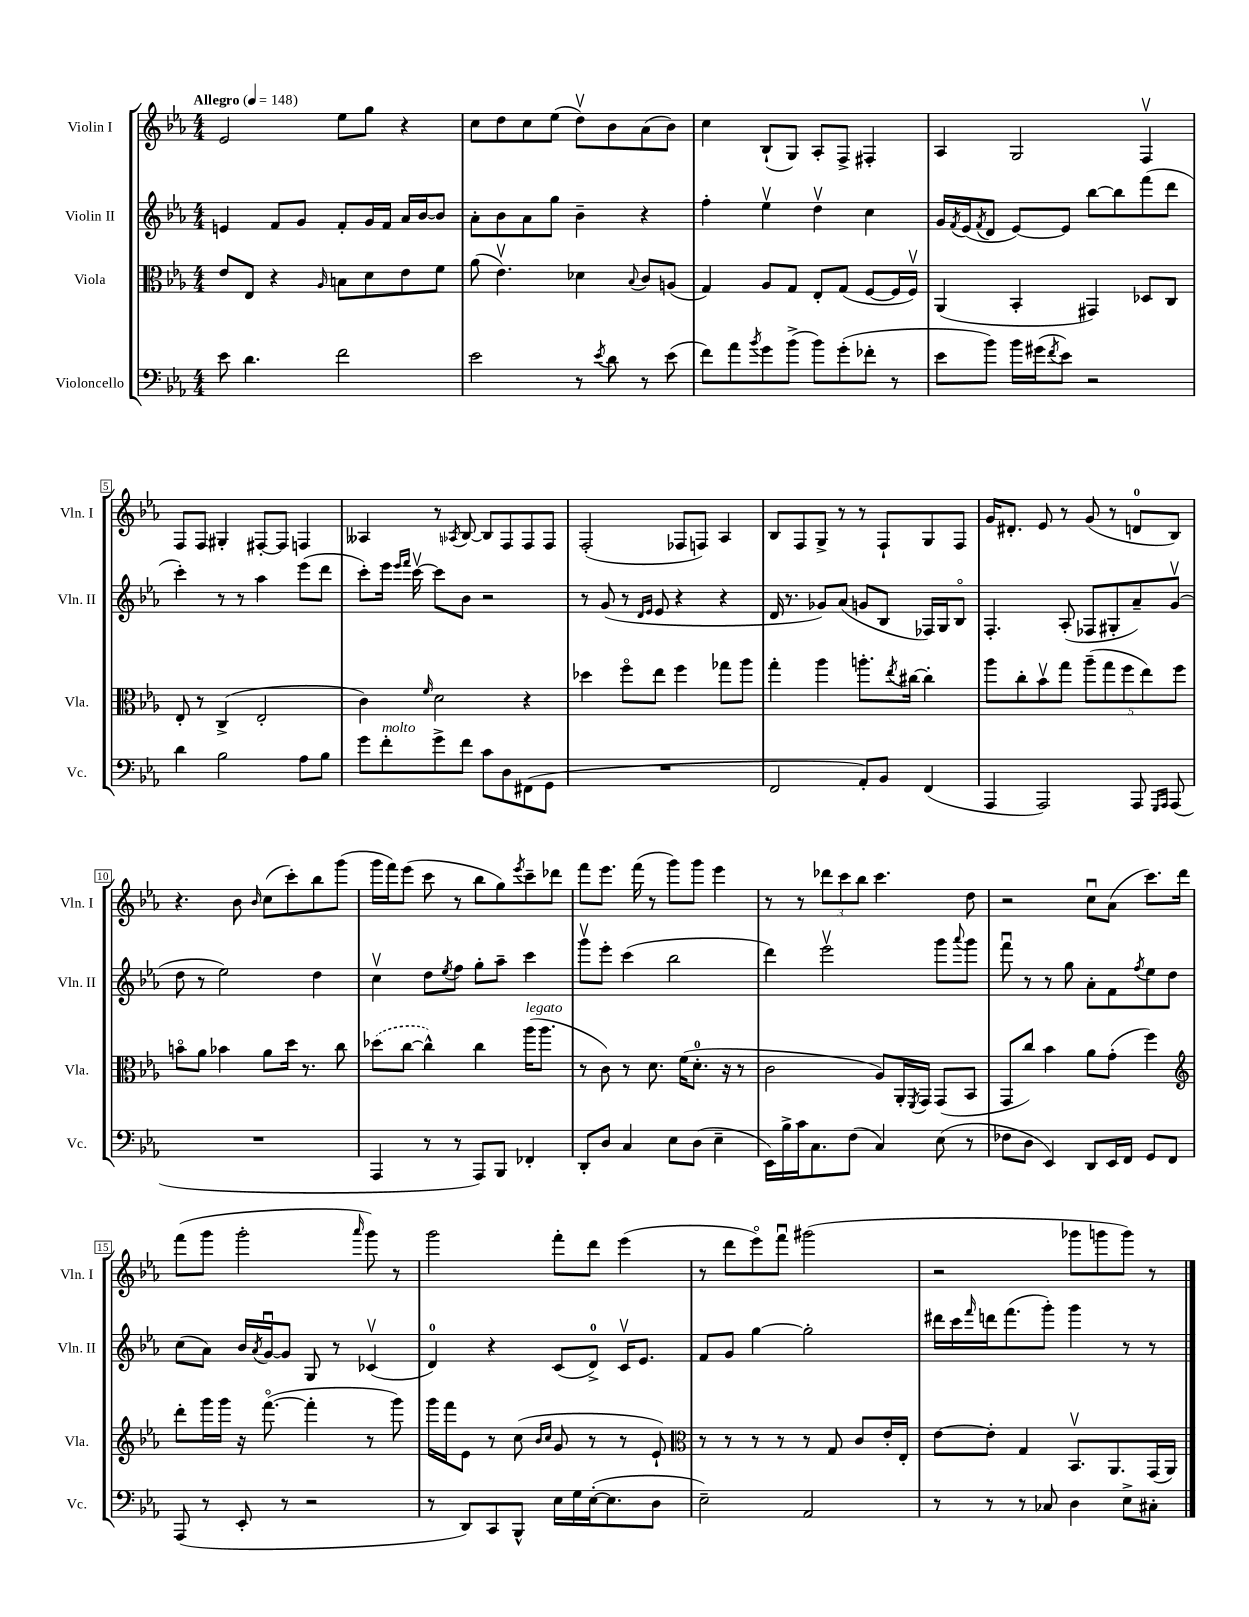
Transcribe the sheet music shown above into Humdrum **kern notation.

**kern	**kern	**kern	**kern
*staff4	*staff3	*staff2	*staff1
*clefF4	*clefC3	*clefG2	*clefG2
*k[b-e-a-]	*k[b-e-a-]	*k[b-e-a-]	*k[b-e-a-]
*M4/4	*M4/4	*M4/4	*M4/4
*MM148	*MM148	*MM148	*MM148
8e-	8e-	4e	2e-
4.d	8E-	.	.
.	4r	8f	.
.	.	8g	.
.	16qqA-	.	.
2f	8B	8f'	8ee-
.	8d	16g	8gg
.	.	16f	.
.	8e-	16a-	4r
.	.	[16b-	.
.	8f	8b-]	.
=	=	=	=
2e-	(8a-	8a-'	8cc
.	4.e-v)	8b-	8dd
.	.	8a-	8cc
.	.	8gg	(8ee-
8r	4d-	4b-~	8ddv)
8qe-	.	.	.
8d	.	.	8b-
.	8qqB-	.	.
8r	8c	4r	(8a-
(8e-	(8A	.	8b-)
=	=	=	=
8f)	4G)	4ff'	4cc
8a-	.	.	.
8qb-	.	.	.
8g	8A-	4ee-v	(8B-`
(8b-^	8G	.	8G)
8b-)	8E-'	4ddv	8A-'
(8g'	(8G	.	8F^
8f-'	[8F	4cc	4F#'
8r	16F]	.	.
.	16Fv)	.	.
=	=	=	=
8e-	(4AA-	16g	4A-
.	.	8qf	.
.	.	(16e-	.
.	.	8qf	.
8b-)	.	8d	.
16b-	4BB-'	[8e-)	2G
(16g#	.	.	.
8qf	.	.	.
8e-)	.	8e-]	.
2r	4GG#)	[8bb-	.
.	.	8bb-]	.
.	8D-	(8fff	4Fv
.	8C	8ddd	.
=	=	=	=
4d	8E-'	4ccc')	8F
.	8r	.	8F
2B-	(4C^	8r	4G#'
.	.	8r	.
.	2E-'	4aa-	[8F#'
.	.	.	8F#]
8A-	.	(8eee-	4F
8B-	.	8ddd	.
=	=	=	=
8g	4c)	8ccc')	4A--
8f'	.	16eee-	.
.	.	16qqeee-	.
.	.	16qqfff	.
.	.	[16cccv	.
.	16qqf	.	.
8g^	2d	8ccc]	8r
.	.	.	8qA-
8f	.	8b-	[8B-
8c	.	2r	8B-]
8D	.	.	8F
(8FF#	4r	.	8F
8GG	.	.	8F
=	=	=	=
1r	4dd-	8r	(2F'
.	.	(8g	.
.	8ffo	8r	.
.	.	16qqd	.
.	.	16qqe-	.
.	8ee-	8e-	.
.	4ff	4r	8F-
.	.	.	8F)
.	8gg-	4r	4A-
.	8aa-	.	.
=	=	=	=
2FF	4gg'	16d	8B-
.	.	8.r	.
.	.	.	8F
.	4aa-	8g-)	8G^
.	.	(8a-	8r
8AA-')	8.aa'	8g	8r
8BB-	.	8B-	8F`
.	8qee-	.	.
.	[16cc#	.	.
(4FF	4cc#']	16F-)	8G
.	.	16G	.
.	.	8B-o	8F
=	=	=	=
4AAA-	8aa-	4.F'	16g
.	.	.	8.d#'
.	8cc'	.	.
2AAA-)	8b-v	.	8e-
.	8gg	(8A-'	8r
.	(10aa-~	8F-	(8g
.	10gg	.	.
.	.	8G#'	8r
.	10ff	.	.
8AAA-	.	8a-~)	8d
.	10ee-)	.	.
16qqGGG	.	.	.
16qqAAA-	.	.	.
(8AAA-	.	(8gv	8B-)
.	10ff	.	.
=	=	=	=
1r	8bo	8dd	4.r
.	8a-	8r	.
.	4b-	2ee-)	.
.	.	.	8b-
.	.	.	16qqb-
.	8a-	.	(8cc
.	16dd	.	8ccc')
.	8.r	.	.
.	.	4dd	8bb-
.	8cc	.	(8ggg
=	=	=	=
4AAA-	(8dd-	4ccv	16ggg
.	.	.	16fff)
.	[8cc	.	(8eee-
8r	4cc^^])	8dd	8ccc
.	.	8qee-	.
8r	.	8ff	8r
8AAA-)	4cc	8gg'	8bb-
8BBB-	.	8aa-~	8gg)
.	.	.	8qeee-
4FF-'	(16aa-	4ccc	8ccc~
.	8.aa-	.	.
.	.	.	8ddd-
=	=	=	=
8DD'	8r	8gggv	8fff
8D	8c)	8eee-'	8.eee-
4C	8r	(4ccc	.
.	.	.	(16fff
.	8.d	.	8r
8E-	.	2bb-	8ggg)
.	(16f	.	.
(8D	8.d'	.	8ggg
4E-~	.	.	4eee-
.	16r	.	.
.	8r	.	.
=	=	=	=
16EE-)	2c	4ddd)	8r
16B-^	.	.	.
16c	.	.	8r
8.C	.	.	.
.	.	2eee-v	12ddd-
.	.	.	12ccc
(8F	.	.	.
.	.	.	12bb-
4C)	8A-)	.	4.ccc
.	16AA-'	.	.
.	8qFF	.	.
.	16GG	.	.
(8E-	(8GG	8ggg	.
.	.	8qqaaa-	.
8r	8BB-	8ggg	8dd
=	=	=	=
8F-	8GG	8fffu	2r
8D	8cc)	8r	.
4EE-)	4b-	8r	.
.	.	8gg	.
8DD	8a-	8a-'	8ccu
16EE-	(8g'	8f	(8a-
16FF	.	.	.
.	.	8qff	.
8GG	4ff)	8ee-	8.ccc)
8FF	.	8dd	.
.	.	.	16ddd
=	=	=	=
*	*clefG2	*	*
(8AAA-	8ddd'	(8cc	(8fff
8r	16ggg	8a-)	8ggg
.	16ggg	.	.
8EE-'	16r	16b-	2ggg'
.	.	8qa-	.
.	([8.fffo	[16gu	.
8r	.	8g]	.
2r	4fff']	8G	.
.	.	8r	.
.	.	.	16qqaaa-
.	8r	(4c-v	8ggg)
.	8ggg)	.	8r
=	=	=	=
8r	16ggg	4d)	2ggg
.	16fff	.	.
8DD)	8e-	.	.
8CC	8r	4r	.
8BBB-^^	(8cc	.	.
.	16qqb-	.	.
.	16qqcc	.	.
16E-	8g	(8c	8fff'
16G	.	.	.
([16E-'	8r	8d^)	8ddd
8.E-]	.	.	.
.	8r	16cv	(4eee-
.	.	8.e-	.
8D	8e-`)	.	.
=	=	=	=
*	*clefC3	*	*
2E-~)	8r	8f	8r
.	8r	8g	8ddd
.	8r	[4gg	8eee-o)
.	8r	.	8fffu
2AA-	8r	2gg']	(2ggg#
.	8G	.	.
.	8c	.	.
.	16e-'	.	.
.	16E-'	.	.
=	=	=	=
8r	[8e-	16ddd#	2r
.	.	16ccc	.
.	.	16qqfff	.
8r	8e-']	16ddd	.
.	.	(8.fff	.
8r	4G	.	.
8C-	.	8ggg')	.
4D	8.BB-v	4ggg	8ggg-
.	.	.	8ggg
.	8.AA-	.	.
8E-^	.	8r	8ggg)
8C#'	(16GG	8r	8r
.	16AA-)	.	.
==	==	==	==
*-	*-	*-	*-
